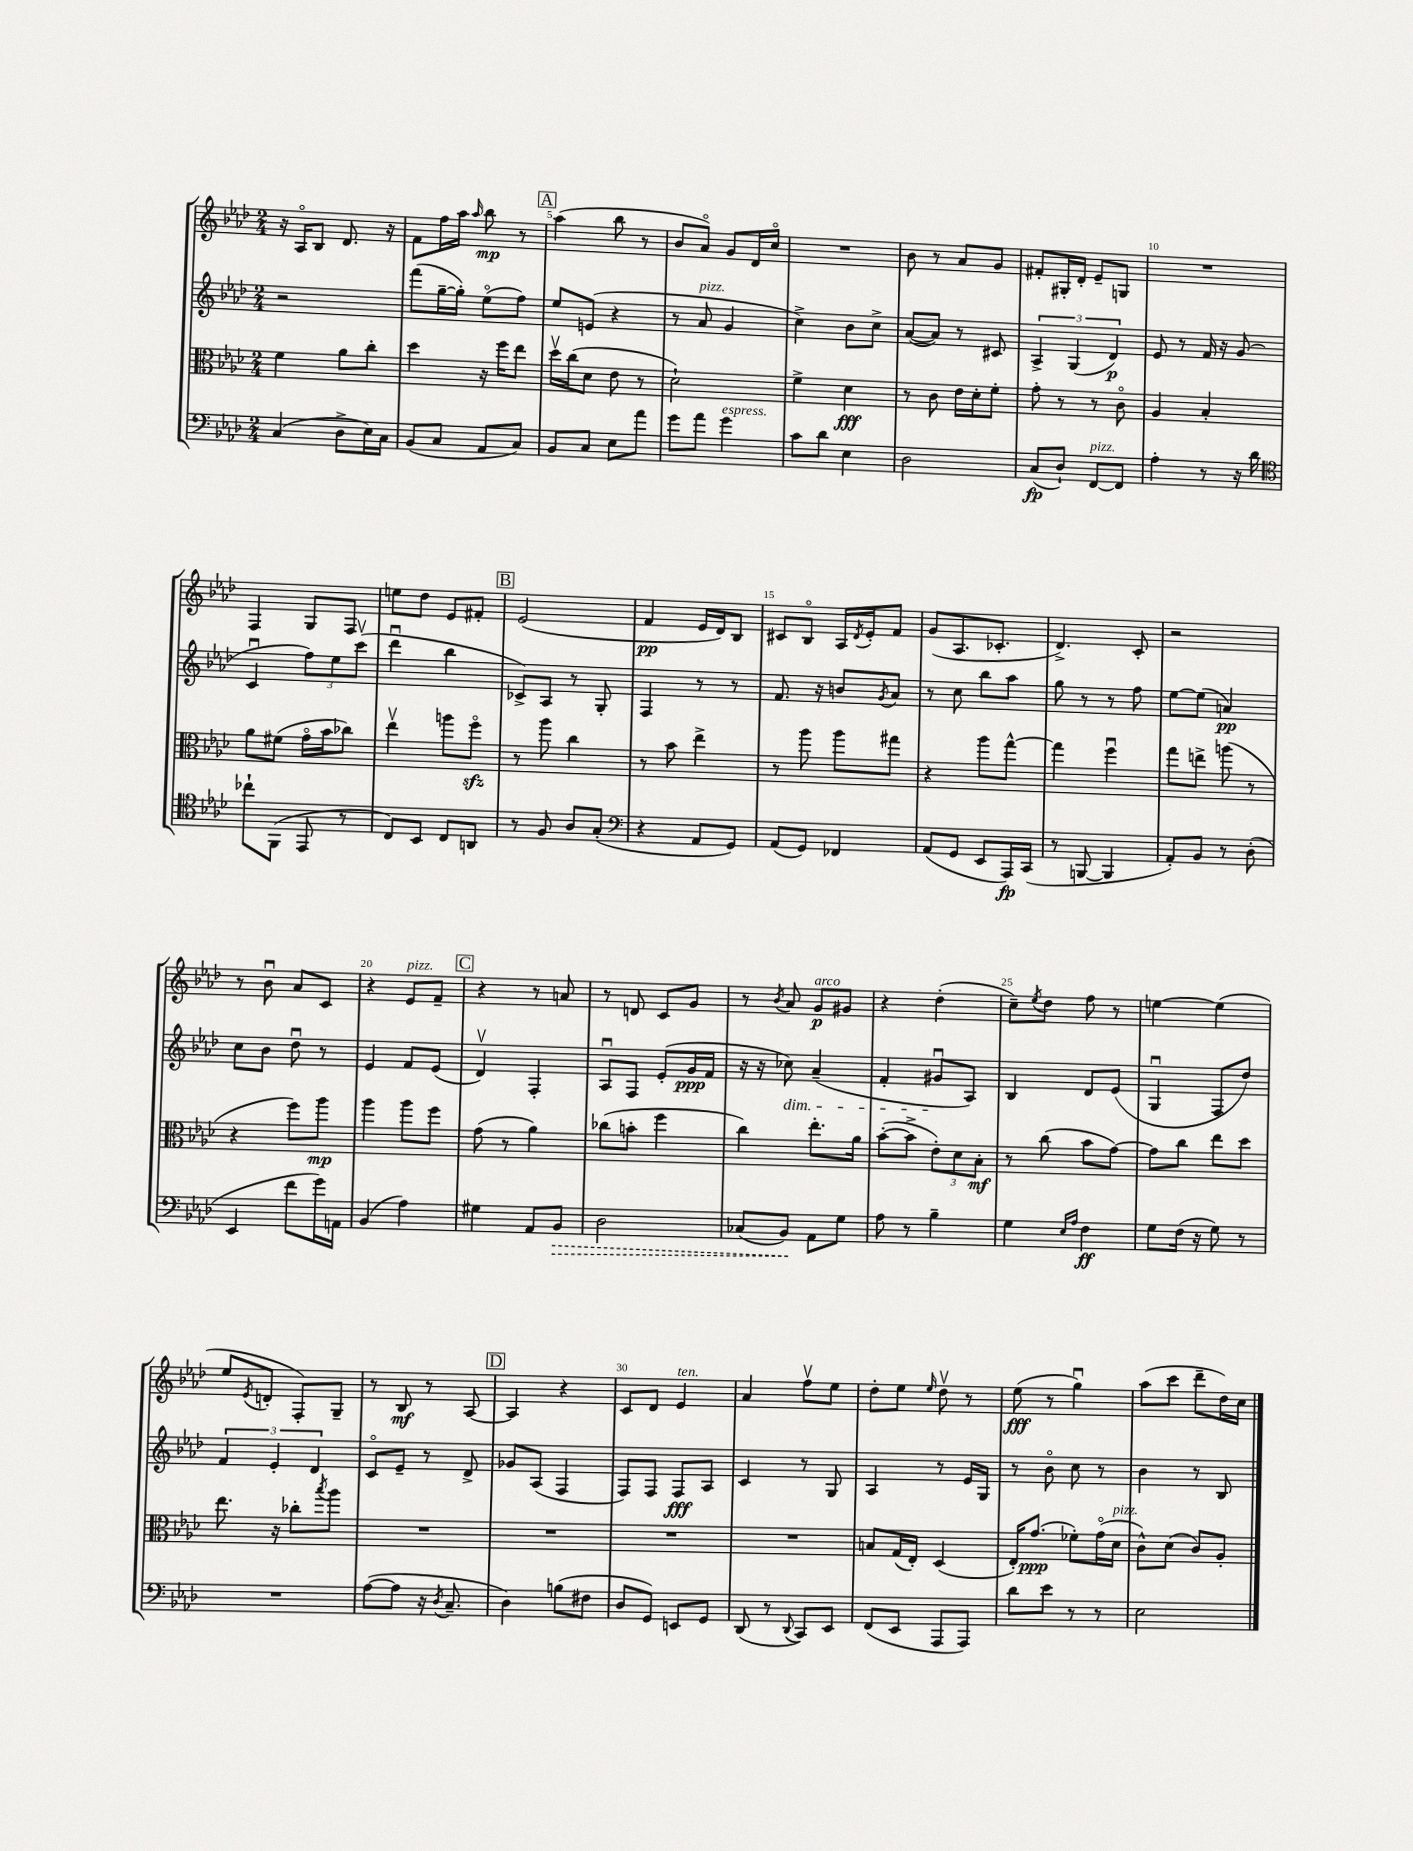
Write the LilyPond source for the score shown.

<<
\new StaffGroup <<
\new Staff = "s0" {
    \clef treble \key aes \major \numericTimeSignature \time 2/4
    r16 aes16\flageolet bes8 des'8. r16 |
    f'8 f''16 aes''16 \grace { aes''16 } bes''8\mp r8 |
    \mark \markup { \box "A" } aes''4( bes''8 r8 |
    bes'8 aes'8\flageolet) g'8 des'16 c''16\flageolet |
    R2 |
    bes'8 r8 aes'8 g'8 |
    fis'8-. gis16-. des'16-. ees'8-- g8 |
    R2 |
    f4 g8 f8 |
    e''8 des''8 ees'8 fis'8-. |
    \mark \markup { \box "B" } ees'2( |
    f'4\pp ees'16 des'16) bes8 |
    cis'8 bes8\flageolet aes16 \acciaccatura { des'8 } ees'16-. f'8 |
    g'8( aes8. ces'8.-. |
    des'4.->) c'8-. |
    r2 |
    r8 bes'8\downbow aes'8 c'8 |
    r4 ees'8^\markup { \italic "pizz." } f'8-- |
    \mark \markup { \box "C" } r4 r8 a'8 |
    r8 d'8 c'8 g'8 |
    r8 \acciaccatura { bes'8 } aes'8 g'8\p^\markup { \italic "arco" } gis'8 |
    r4 des''4-.( |
    c''8--) \acciaccatura { ees''8 } des''8 f''8 r8 |
    e''4~ e''4( |
    ees''8 \acciaccatura { ees'8 } d'8-. f8-.) g8-- |
    r8 bes8\mf r8 aes8~ |
    \mark \markup { \box "D" } aes4 r4 |
    c'8 des'8 ees'4^\markup { \italic "ten." } |
    aes'4 f''8\upbow ees''8 |
    des''8-. ees''8 \grace { ees''16 } des''8\upbow r8 |
    ees''8\fff( r8 g''4\downbow) |
    aes''8( c'''8 des'''8-- des''16) c''16 \bar "|." |
}
\new Staff = "s1" {
    \clef treble \key aes \major \numericTimeSignature \time 2/4
    r2 |
    f'''8( g''16~-- g''16-.) ees''8\flageolet( f''8) |
    \mark \markup { \box "A" } ees''8 e'8( r4 |
    r8 aes'8^\markup { \italic "pizz." } g'4 |
    c''4->) bes'8 c''8-> |
    aes'8~( aes'8) r8 cis'8 |
    \tuplet 3/2 { aes4-> g4( des'4\p) } |
    ees'8 r8 f'16 r16 g'8( |
    c'4\downbow \tuplet 3/2 { f''8) ees''8 c'''8\upbow( } |
    des'''4\downbow bes''4 |
    \mark \markup { \box "B" } ces'8->) aes8 r8 g8-. |
    f4 r8 r8 |
    f'8. r16 b'8 \acciaccatura { g'8 } aes'8 |
    r8 c''8 bes''8 aes''8 |
    g''8 r8 r8 f''8 |
    ees''8~ ees''8( a'4\pp) |
    c''8 bes'8 des''8\downbow r8 |
    ees'4 f'8 ees'8( |
    \mark \markup { \box "C" } des'4\upbow) f4-. |
    aes8\downbow f8 ees'8-.( g'16\ppp f'16 |
    r16 r16 ces''8\dim) aes'4--( |
    f'4-. gis'8\downbow\! aes8) |
    bes4 des'8 ees'8( |
    g4\downbow f8 des''8) |
    \tuplet 3/2 { f'4 ees'4-. des'4 } |
    c'8\flageolet ees'8-- r8 des'8-> |
    \mark \markup { \box "D" } ges'8 aes8( f4 |
    f8) f8 f8\fff aes8 |
    c'4 r8 g8 |
    aes4 r8 ees'16 g16 |
    r8 bes'8\flageolet c''8 r8 |
    bes'4 r8 bes8 \bar "|." |
}
\new Staff = "s2" {
    \clef alto \key aes \major \numericTimeSignature \time 2/4
    f'4 aes'8 c''8-. |
    des''4 r16 f''16 ees''8 |
    \mark \markup { \box "A" } des''16\upbow c''16( des'8 ees'8 r8 |
    des'2-!) |
    f'4-> des'4\fff |
    r8 c'8 ees'16 des'16-. f'8-. |
    g'8-. r8 r8 c'8\flageolet |
    aes4 bes4-. |
    aes'8 fis'8( g'16\flageolet bes'16 ces''8) |
    ees''4\upbow a''8 f''8\flageolet\sfz |
    \mark \markup { \box "B" } r8 aes''8 c''4 |
    r8 bes'8 ees''4-> |
    r8 aes''8 aes''8 gis''8 |
    r4 aes''8 g''8~-^ |
    g''4 f''4\downbow |
    g''8 e''8-> a''8( r8 |
    r4 f''8) aes''8\mp |
    aes''4 aes''8 f''8 |
    \mark \markup { \box "C" } g'8( r8 aes'4) |
    ces''8( b'8-. f''4 |
    c''4) ees''8.-. aes'16 |
    bes'8~-.( bes'8-> \tuplet 3/2 { ees'8-.) des'8 bes8-.\mf } |
    r8 c''8( bes'8 g'8~) |
    g'8 c''8 ees''8 des''8 |
    ees''8. r16 ces''8-. \acciaccatura { bes''8 } aes''8 |
    R2 |
    \mark \markup { \box "D" } R2 |
    R2 |
    R2 |
    b8 g16( ees16-.) des4( |
    ees16-.) g'8.\ppp( fes'8-.) g'16\flageolet( des'16^\markup { \italic "pizz." } |
    c'8-^) des'8( c'8) aes8-. \bar "|." |
}
\new Staff = "s3" {
    \clef bass \key aes \major \numericTimeSignature \time 2/4
    c4( des8-> ees16) c16 |
    bes,8( c8 aes,8 c8) |
    \mark \markup { \box "A" } bes,8 c8 ees8 aes'8 |
    g'8 aes'8 g'4^\markup { \italic "espress." } |
    c'8 des'8 ees4 |
    des2 |
    c8\fp( des8-!) f,8~^\markup { \italic "pizz." } f,8 |
    aes4-. r8 r16 des'16 |
    \clef tenor ces''8-! f,8( ees,8 r8 |
    c8) bes,8 c8 a,8 |
    \mark \markup { \box "B" } r8 f8 aes8 g8-.( |
    \clef bass r4 aes,8 g,8) |
    aes,8( g,8) fes,4 |
    aes,8( g,8 ees,8 aes,,16\fp) c,16( |
    r8 b,,8~ b,,4 |
    aes,8-.) bes,8 r8 des8-.( |
    ees,4 f'8 g'16) a,16 |
    bes,4( aes4) |
    \mark \markup { \box "C" } gis4 aes,8 \once \override Hairpin.style = #'dashed-line bes,8\> |
    des2 |
    ces8( bes,8\!) aes,8 g8 |
    aes8 r8 bes4-- |
    g4 \grace { ees16 aes16 } f4\ff |
    g8 f16( r16 g8) r8 |
    R2 |
    aes8~( aes8 r16 \acciaccatura { des8 } c8.-- |
    \mark \markup { \box "D" } des4) b8( fis8 |
    des8 g,8) e,8 g,8 |
    des,8( r8 \appoggiatura { des,8 } c,8) ees,8 |
    f,8( ees,8 aes,,8 aes,,8) |
    des'8 ees'8 r8 r8 |
    ees2 \bar "|." |
}
>>
>>
\layout { \context { \Score currentBarNumber = #3 \override BarNumber.break-visibility = ##(#f #t #t) barNumberVisibility = #(every-nth-bar-number-visible 5) } }
